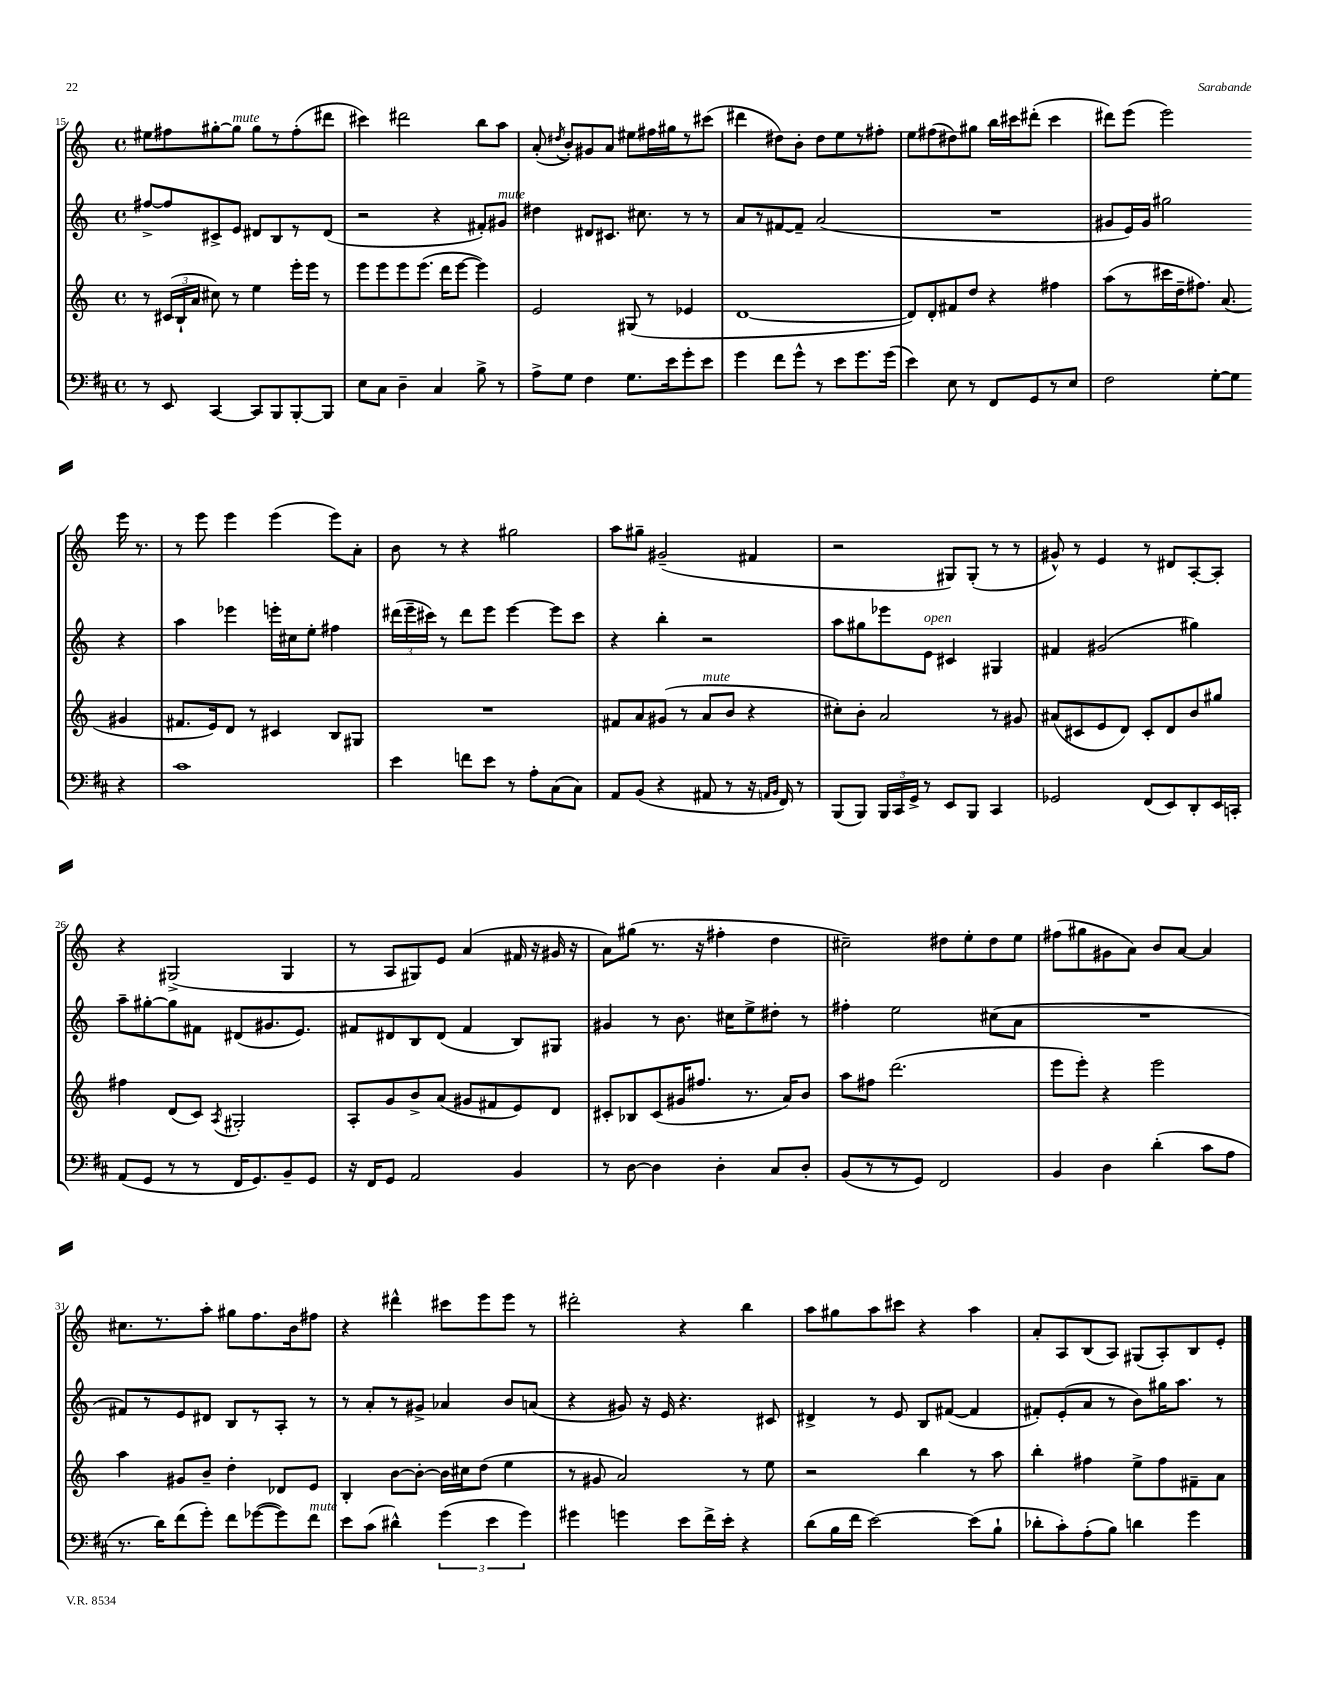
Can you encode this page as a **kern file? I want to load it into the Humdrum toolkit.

**kern	**kern	**kern	**kern
*part4	*part3	*part2	*part1
*staff4	*staff3	*staff2	*staff1
*clefF4	*clefG2	*clefG2	*clefG2
*k[f#c#]	*k[]	*k[]	*k[]
*M4/4	*M4/4	*M4/4	*M4/4
*met(c)	*met(c)	*met(c)	*met(c)
=15	=15	=15	=15
8r	8r	[8ff#X^/L	8ee#X\L
8EE/	(24c#X/LL	8ff#/]	8ff#X\
.	24B`/	.	.
.	24a/JJ	.	.
[4CC#/	8cc#X\)	8c#X^/	[8gg#X'\
!	!	!	!LO:TX:a:i:t=mute
.	8r	8e/J	8gg#\J]
8CC#/L]	4ee\	8d#X/L	8gg#\L
8BBB/	.	8B/	8r
[8BBB'/	16eee'\LL	8r	(8ff#'\
.	16eee\JJ	.	.
8BBB/J]	8r	(8d#/J	8ddd#X\J
=16	=16	=16	=16
8E\L	8eee\L	2r	4ccc#X\)
8C#\J	8eee\	.	.
4D~\	8eee\	.	2ddd#X\
.	(8.eee\J	.	.
4C#/	.	4r	.
.	16ddd\KL	.	.
.	[8eee\J	.	.
8B^\	4eee\])	8f#X'/L)	8bb\L
!	!	!LO:TX:a:i:t=mute	!
8r	.	8g#X/J	8aa\J
=17	=17	=17	=17
8A^\L	2e/	4dd#X\	(8a'/
.	.	.	8qdd#X/
8G\J	.	.	8b'/L)
4F#\	.	8d#X/L	8g#X/
.	.	8.c#X/J	8a/J
8.G\L	(8G#X/	.	8ee#X\L
.	.	8.cc#X\	.
.	8r	.	16ff#X\L
16e\k	.	.	16gg#X\J
8g'\	4e-X/	8r	8r
8e\J	.	8r	(8ccc#X\J
=18	=18	=18	=18
4g\	[1d	8a/L	4ddd#X\
.	.	8r	.
8f#\L	.	[8f#X/	8dd#X\L)
8g^^\J	.	8f#~/J]	8b'\J
8r	.	(2a/	8dd#\L
8e\L	.	.	8ee\
8.g\	.	.	8r
.	.	.	8ff#X'\J
(16g\Jk	.	.	.
=19	=19	=19	=19
4e\)	8d/L])	1r	8ee\L
.	8d'/	.	(8ff#X\
8E\	8f#X/	.	8dd#X\)
8r	8dd/J	.	8gg#X\J
8FF#/L	4r	.	16bb\LL
.	.	.	16ccc#X\J
8GG/	.	.	(8ddd#X'\J
8r	4ff#X\	.	4ccc#\
8E/J	.	.	.
=20	=20	=20	=20
2F#\	(8aa\L	8g#X/L	8ddd#X\L)
.	8r	16e/L)	(8eee\J
.	.	16g#/JJ	.
.	16ccc#X\L	2gg#X\	2eee\)
.	16dd~\J	.	.
.	8.ff#X\J)	.	.
[8G'\L	.	.	.
.	(8.a/	.	.
8G\J]	.	.	.
4r	4g#X/	4r	16eee\
.	.	.	8.r
!!LO:LB:g=z
=21	=21	=21	=21
1c#	8.f#X/L	4aa\	8r
.	.	.	8eee\
.	16e/k)	.	.
.	8d/J	4eee-X\	4eee\
.	8r	.	.
.	4c#X/	16eeen'\LL	(4eee\
.	.	16cc#X\J	.
.	.	8ee'\J	.
.	8B/L	4ff#X\	8eee\L)
.	8G#X/J	.	8a'\J
=22	=22	=22	=22
4e\	1r	(24ddd#X\LL	8b\
.	.	24eee~\	.
.	.	24ccc#X\JJ)	.
.	.	8r	8r
8fn\L	.	8ddd#\L	4r
8e\J	.	8eee\J	.
8r	.	[4eee\	2gg#X\
8A'\L	.	.	.
(8C#\	.	8eee\L]	.
8C#\J)	.	8ccc#\J	.
=23	=23	=23	=23
8AA/L	8f#X/L	4r	8aa\L
(8BB/J	8a/	.	8gg#X~\J
4r	(8g#X/J	4bb'\	(2g#X~/
.	8r	.	.
!	!LO:TX:a:i:t=mute	!	!
8AA#X/	8a/L	2r	.
8r	8b/J	.	.
16r	4r	.	4f#X/
16qqAAn/LL	.	.	.
16qqBB/JJ	.	.	.
16FF#/)	.	.	.
8r	.	.	.
=24	=24	=24	=24
(8BBB/L	8cc#X'\L)	8aa\L	2r
8BBB/J)	8b'\J	8gg#X\	.
24BBB/LL	2a/	8eee-X\	.
24CC#/	.	.	.
24GG^/JJ	.	.	.
!	!	!LO:TX:a:i:t=open	!
8r	.	8e\J	.
8EE/L	.	4c#X/	8G#X/L)
8BBB/J	.	.	(8G#'/J
4CC#/	8r	4G#X/	8r
.	8g#X/	.	8r
=25	=25	=25	=25
2GG-X/	(8a#X/L	4f#X/	8g#X^^/)
.	8c#X/	.	8r
.	8e/	(2g#X/	4e/
.	8d/J)	.	.
(8FF#/L	8c#'/L	.	8r
8EE/)	8d/	.	8d#X/L
8DD'/	8b/	4gg#X\)	[8A'/
16EE/L	8gg#X/J	.	8A'/J]
16CCn'/JJ	.	.	.
!!LO:LB:g=z
=26	=26	=26	=26
(8AA/L	4ff#X\	8aa~\L	4r
8GG/J	.	[8gg#X'\	.
8r	(8d/L	8gg#\]	(2G#X^/
8r	8c/J)	8f#X\J	.
.	8qA/	.	.
16FF#/KL	2G#X'/	(8d#X/L	.
8.GG/)	.	.	.
.	.	8.g#X/	.
8BB~/	.	.	4G#/
.	.	8.e/J)	.
8GG/J	.	.	.
=27	=27	=27	=27
16r	8A'/L	8f#X/L	8r
16FF#/KL	.	.	.
8GG/J	8g/	8d#X/	8A/L
2AA/	8b^/	8B/	8G#X/)
.	(8a/J	(8d#/J	8e/J
.	8g#X/L	4f#/	(4a/
.	8f#X/	.	.
4BB/	8e/)	8B/L)	16f#X/
.	.	.	16r
.	8d/J	8G#X/J	16g#X/
.	.	.	16r
=28	=28	=28	=28
8r	8c#X'/L	4g#X/	8a\L)
[8D\	8B-X/	.	(8gg#X\J
4D\]	(8c#/	8r	8.r
.	16g#X/K	8.b\	.
.	8.ff#X/J	.	16r
4D'\	.	.	4ff#X'\
.	.	16cc#X\KL	.
.	8.r	8ee^\	.
8C#/L	.	8dd#X'\J	4dd\
.	16a/KL)	.	.
8D'/J	8b/J	8r	.
=29	=29	=29	=29
(8BB/L	8aa\L	4ff#X'\	2cc#X~\)
8r	8ff#X\J	.	.
8r	(2.ddd\	2ee\	.
8GG/J)	.	.	.
2FF#/	.	.	8dd#X\L
.	.	.	8ee'\
.	.	(8cc#X\L	8dd#\
.	.	8a\J	8ee\J
=30	=30	=30	=30
4BB/	8eee\L	1r	(8ff#X\L
.	8eee'\J)	.	8gg#X\
4D\	4r	.	8g#X\
.	.	.	8a\J)
(4d'\	2eee\	.	8b/L
.	.	.	[8a/J
8c#\L	.	.	4a/]
8A\J	.	.	.
!!LO:LB:g=z
=31	=31	=31	=31
8.r	4aa\	8f#X/L)	8.cc#X\L
.	.	8r	.
16d\KL)	.	.	8.r
(8f#\	8g#X/L	8e/	.
8g'\J)	8b~/J	8d#X/J	8aa'\J
8f#\L	4dd'\	8B/L	8gg#X\L
([8g-X\	.	8r	8.ff\
8g-\])	8d-X/L	8A'/J	.
.	.	.	16b\k
!LO:TX:a:i:t=mute	!	!	!
8f#\J	8e/J	8r	8ff#X\J
=32	=32	=32	=32
8e\L	4B'/	8r	4r
(8c#\J	.	8a'/L	.
4d#X^^\)	[8b\L	8r	4ddd#X^^\
.	8b'\J_	8g#X^/J	.
(6g\	16b\LL]	4a-X/	8ccc#X\L
.	16cc#X\J	.	.
.	(8dd\J	.	8eee\
6e\	.	.	.
.	4ee\	8b/L	8eee\J
6g\)	.	.	.
.	.	(8an/J	8r
=33	=33	=33	=33
4g#X\	8r	4r	2ddd#X'\
.	8g#X/	.	.
4gn\	2a/)	8g#X/)	.
.	.	16r	.
.	.	16e/	.
8e\L	.	4.r	4r
16f#^\L	.	.	.
16e'\JJ	.	.	.
4r	8r	.	4bb\
.	8ee\	8c#X/	.
=34	=34	=34	=34
(8d\L	2r	4d#X^/	8aa\L
16B\L	.	.	8gg#X\
16f#\JJ	.	.	.
[2e\)	.	8r	8aa\
.	.	8e/	8ccc#X\J
.	4bb\	8B/L	4r
.	.	([8f#X/J	.
(8e\L]	8r	4f#/]	4aa\
8B`\J	8aa\	.	.
=35	=35	=35	=35
8d-X'\L	4bb'\	8f#X'/L)	8a'/L
8c#'\)	.	(8e'/	8A/
(8A'\	4ff#X\	8a/J	(8B/
8B\J)	.	8r	8A/J)
4dn\	8ee^\L	8b\L)	(8G#X/L
.	8ff#\	16gg#X\K	8A'/)
.	.	8.aa\J	.
4g\	8f#X~\	.	8B/
.	8a\J	8r	8e'/J
==	==	==	==
*-	*-	*-	*-
